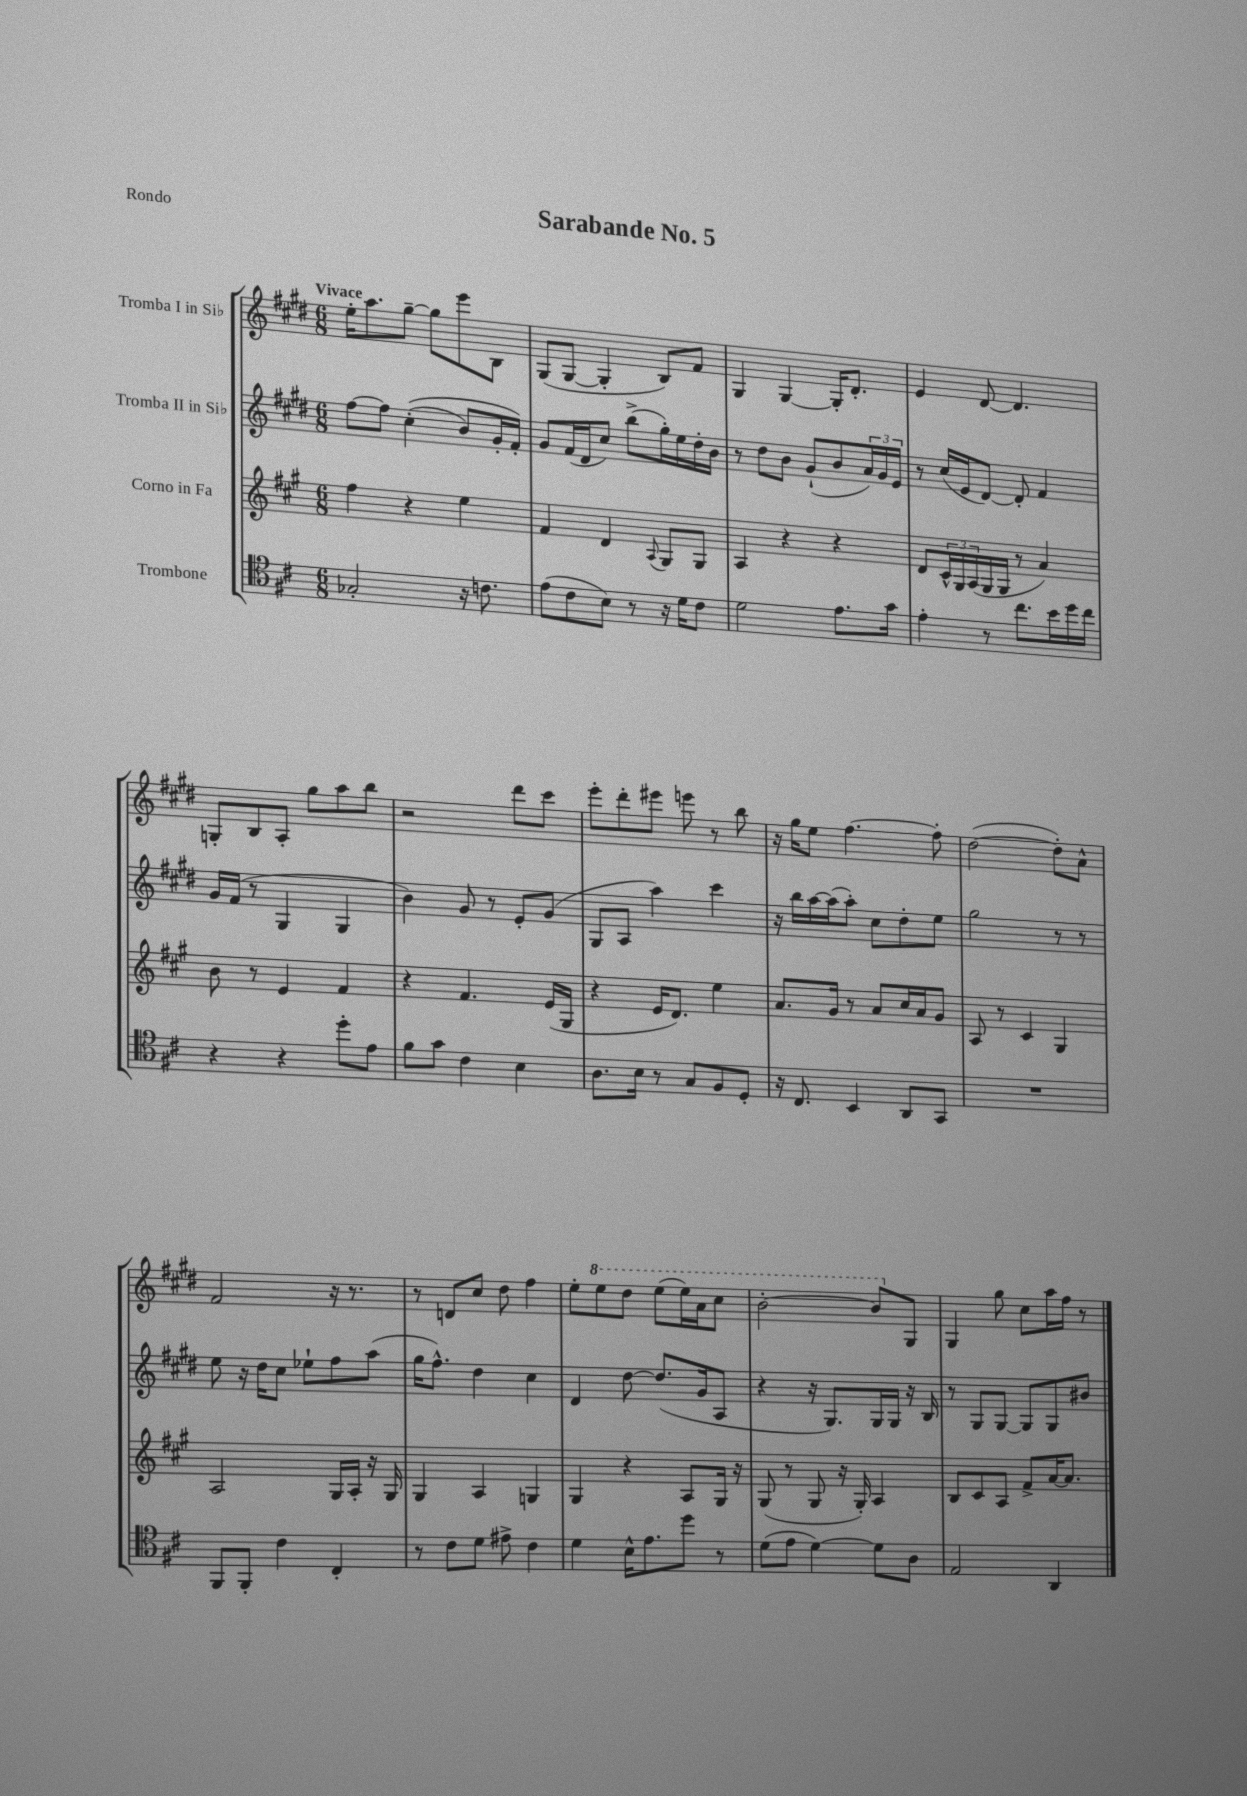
\header { title = "Sarabande No. 5" piece = "Rondo" }
<<
\new StaffGroup <<
\new Staff = "s0" \with { instrumentName = "Tromba I in Sib" } {
    \clef treble \key e \major \numericTimeSignature \time 6/8 \tempo "Vivace"
    e''16-. a''8. gis''8~-- gis''8 e'''8 b8 |
    gis8( gis8~ gis4-. b8) fis'8 |
    gis4 gis4~ gis16-. dis'8.-. |
    e'4 dis'8~ dis'4. |
    g8-. b8 a8-. gis''8 a''8 b''8 |
    r2 dis'''8 cis'''8 |
    e'''8-. dis'''8-. eis'''8 e'''8 r8 b''8 |
    r16 gis''16 e''8 fis''4.~ fis''8-. |
    dis''2~( dis''8-.) a'8-^ |
    fis'2 r16 r8. |
    r8 d'8 cis''8 dis''8 fis''4 |
    e''8-. \ottava #1 e'''8 dis'''8 e'''8( e'''16) a''16 cis'''8 |
    b''2~-. b''8 \ottava #0 gis8 |
    gis4 gis''8 cis''8 a''16 fis''16 r8 \bar "|." |
}
\new Staff = "s1" \with { instrumentName = "Tromba II in Sib" } {
    \clef treble \key e \major \numericTimeSignature \time 6/8
    fis''8~ fis''8 cis''4-.(\( b'8) gis'16-. fis'16-.\) |
    gis'8 fis'16( dis'16 cis''8) b''8->( gis''16-.) e''16 dis''16-. b'16 |
    r8 dis''8 b'8 gis'8-!( b'8 \tuplet 3/2 { a'16) gis'16 e'16 } |
    r8 cis''16( e'16 dis'8~) dis'8-. fis'4 |
    gis'16 fis'16( r8 gis4 gis4 |
    b'4) gis'8 r8 e'8-. gis'8( |
    gis8 a8 a''4) cis'''4 |
    r16 b''16 a''16~ a''16( a''8-.) cis''8 dis''8-. e''8 |
    gis''2 r8 r8 |
    e''8 r16 dis''16 cis''8 ees''8-! fis''8 a''8( |
    gis''16 fis''8.-^) dis''4 cis''4 |
    dis'4 dis''8~ dis''8.( gis'16 a8 |
    r4 r16 gis8.) gis16 gis16 r16 b16 |
    r8 gis8 gis8~ gis8 gis8 bis'8 \bar "|." |
}
\new Staff = "s2" \with { instrumentName = "Corno in Fa" } {
    \clef treble \key a \major \numericTimeSignature \time 6/8
    fis''4 r4 e''4 |
    fis'4 d'4 \appoggiatura { a8 } gis8 gis8 |
    a4 r4 r4 |
    d'8 \tuplet 3/2 { cis'16-^ gis16 a16( } gis16 gis16 r8 a'4) |
    b'8 r8 e'4 fis'4 |
    r4 fis'4. e'16( gis16 |
    r4 e'16 d'8.) e''4 |
    a'8. gis'16 r8 a'8 cis''16 a'16 gis'8 |
    a8 r8 cis'4 gis4 |
    a2 gis16 a16-. r16 gis16 |
    gis4 a4 g4 |
    gis4 r4 a8 gis16 r16 |
    gis8( r8 gis8 r16 gis16-.) a4 |
    b8 cis'8 a8 fis'8-> a'16~ a'8. \bar "|." |
}
\new Staff = "s3" \with { instrumentName = "Trombone" } {
    \clef tenor \key d \major \numericTimeSignature \time 6/8
    ges2-. r16 c'8. |
    e'8( cis'8 b8) r8 r16 d'16 cis'8 |
    d'2 e'8. g'16 |
    e'4-. r8 cis''8. b'16 d''16 cis''16 |
    r4 r4 d''8-. e'8 |
    fis'8 g'8 cis'4 b4 |
    a8. b16 r8 g8 fis8 d8-. |
    r16 cis8. b,4 a,8 g,8 |
    R2. |
    fis,8 fis,8-. cis'4 cis4-. |
    r8 cis'8 d'8 eis'8-> cis'4 |
    d'4 b16-^ e'8. d''8 r8 |
    d'8( e'8 d'4~) d'8 a8 |
    e2 a,4 \bar "|." |
}
>>
>>
\layout { \context { \Score \remove "Bar_number_engraver" } }
